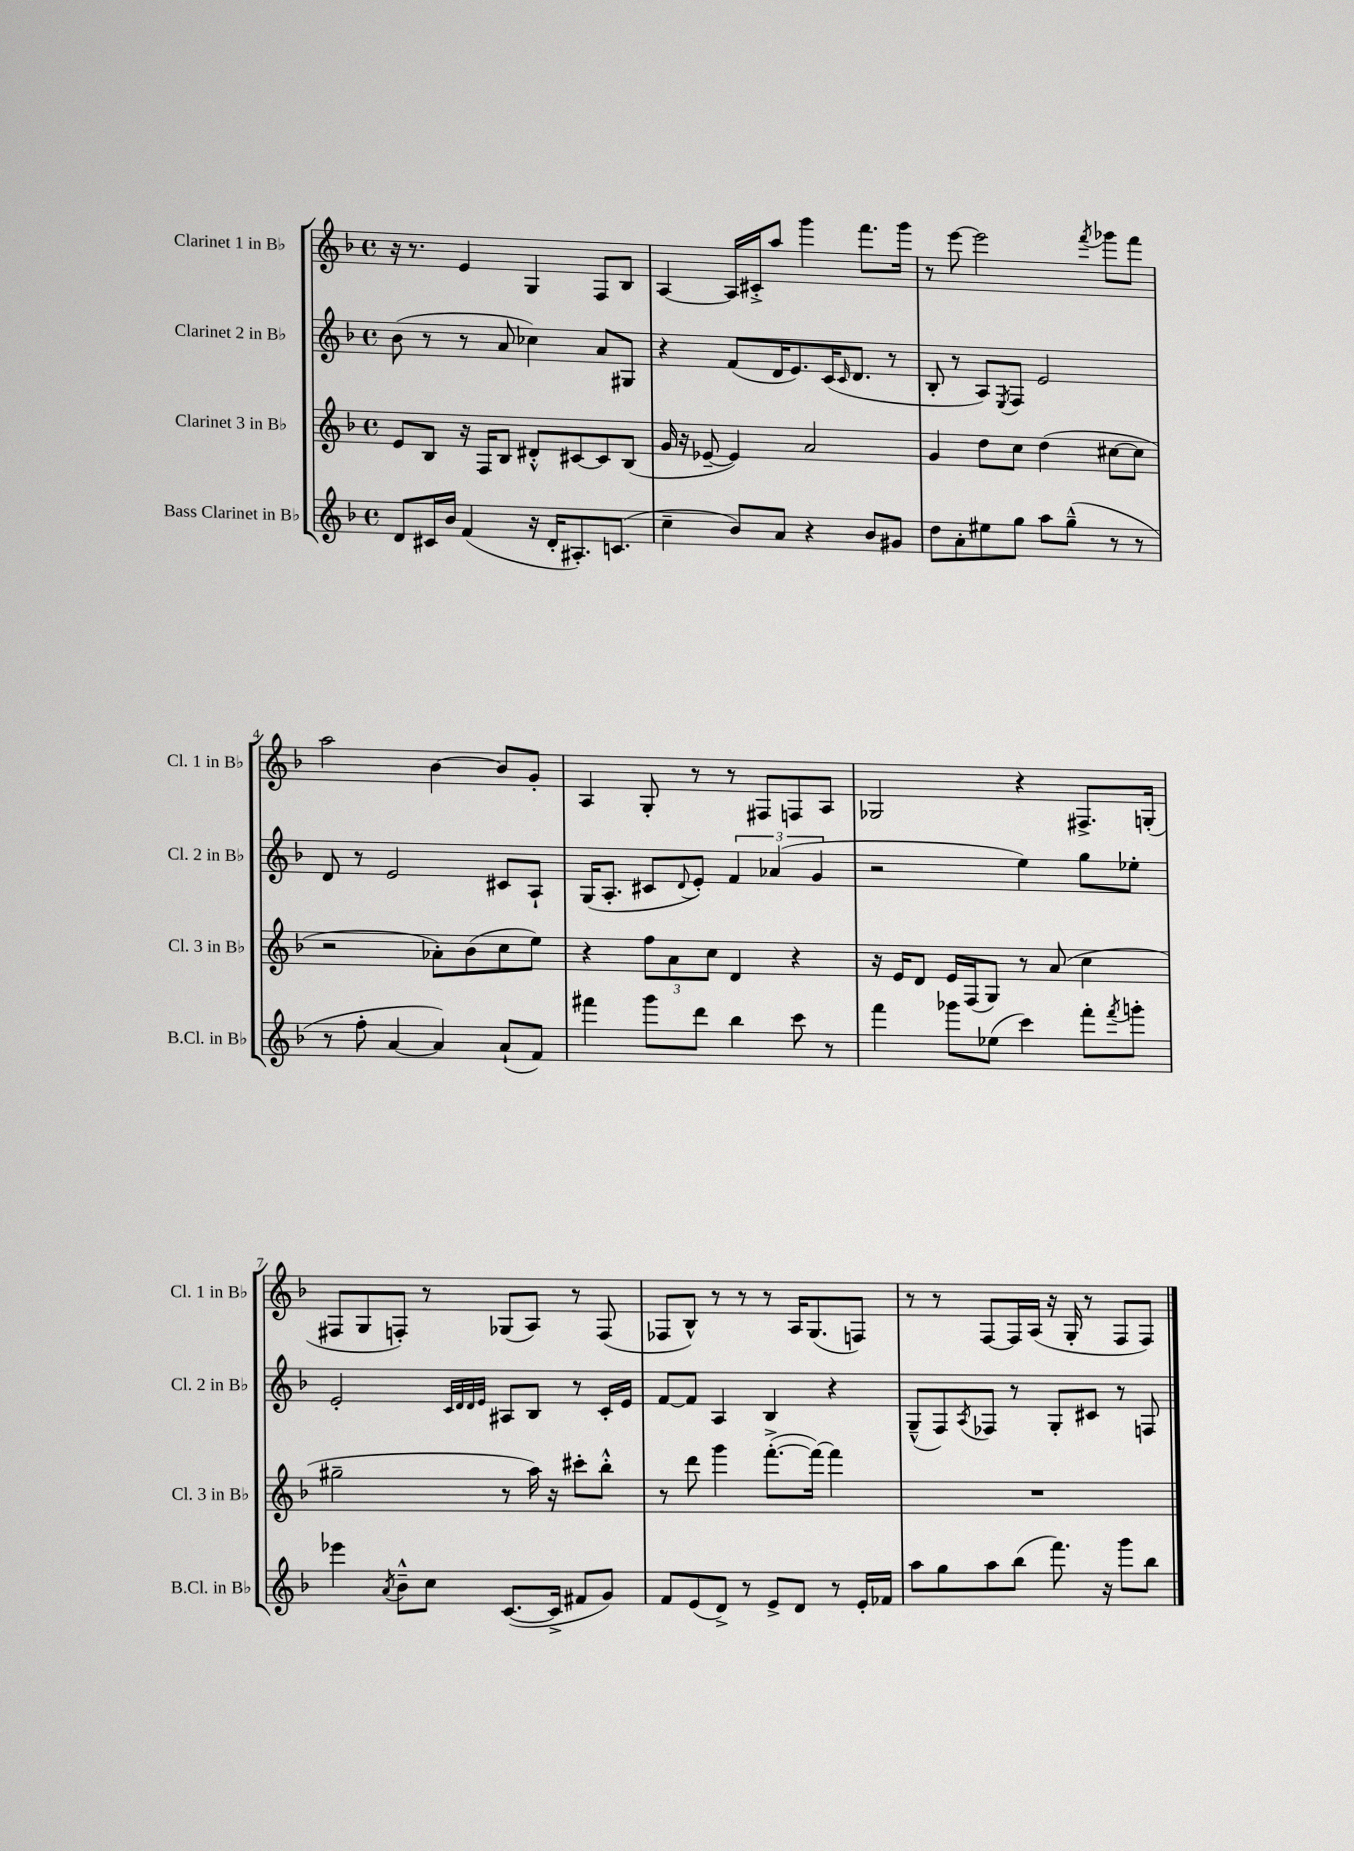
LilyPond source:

<<
\new StaffGroup <<
\new Staff = "s0" \with { instrumentName = "Clarinet 1 in Bb" shortInstrumentName = "Cl. 1 in Bb" } {
    \clef treble \key f \major \defaultTimeSignature \time 4/4
    r16 r8. e'4 g4 f8 bes8 |
    a4~ a16 cis'16-.-> a''8 g'''4 f'''8. g'''16 |
    r8 e'''8~ e'''2 \acciaccatura { f'''8 } ges'''8 f'''8 |
    a''2 bes'4~ bes'8 g'8-. |
    a4 g8-. r8 r8 fis8 f8 a8 |
    ges2 r4 fis8.-> g16-.( |
    fis8 g8 f8-.) r8 ges8( a8) r8 f8( |
    fes8 bes8-^) r8 r8 r8 a16 g8.( f8) |
    r8 r8 f8~ f16 a16( r16 g16-. r8 f8 f8) \bar "|." |
}
\new Staff = "s1" \with { instrumentName = "Clarinet 2 in Bb" shortInstrumentName = "Cl. 2 in Bb" } {
    \clef treble \key f \major \defaultTimeSignature \time 4/4
    bes'8( r8 r8 a'8 ces''4) a'8 gis8 |
    r4 f'8( d'16 e'8.) c'16( \grace { c'16 } d'8. r8 |
    bes8-. r8 a8) \acciaccatura { e8 } f8 e'2 |
    d'8 r8 e'2 cis'8 a8-! |
    g16( a8.-. cis'8 \appoggiatura { d'8 } e'8-.) \tuplet 3/2 { f'4 aes'4( g'4 } |
    r2 e''4) g''8 ees''8-. |
    e'2-. \grace { c'32 d'32 d'32 e'32 } ais8 bes8 r8 c'16-. e'16 |
    f'8~ f'8 a4 bes4 r4 |
    g8---^( f8) \acciaccatura { a8 } fes8 r8 g8-. cis'8 r8 f8 \bar "|." |
}
\new Staff = "s2" \with { instrumentName = "Clarinet 3 in Bb" shortInstrumentName = "Cl. 3 in Bb" } {
    \clef treble \key f \major \defaultTimeSignature \time 4/4
    e'8 bes8 r16 f16 bes8 dis'8-.-^ cis'8~ cis'8 bes8( |
    g'16 r16 ees'8~-- ees'4) a'2 |
    g'4 d''8 c''8 d''4( cis''8~ cis''8 |
    r2 aes'8-.) bes'8( c''8 e''8) |
    r4 \tuplet 3/2 { f''8 a'8 c''8 } d'4 r4 |
    r16 e'16 d'8 e'16 f16( g8) r8 a'8( c''4 |
    gis''2-- r8 a''16) r16 cis'''8-. bes''8-.-^ |
    r8 d'''8 g'''4 f'''8.~-.->( f'''16~) f'''4 |
    R1 \bar "|." |
}
\new Staff = "s3" \with { instrumentName = "Bass Clarinet in Bb" shortInstrumentName = "B.Cl. in Bb" } {
    \clef treble \key f \major \defaultTimeSignature \time 4/4
    d'8 cis'16 bes'16 f'4( r16 d'16-. ais8.-.) c'8.( |
    c''4-- bes'8) a'8 r4 bes'8 gis'8 |
    d''8 a'8-. eis''8 g''8 a''8 g''8---^( r8 r8 |
    r8 f''8-. a'4~ a'4) a'8-!( f'8) |
    fis'''4 g'''8 d'''8 bes''4 c'''8 r8 |
    f'''4 ges'''8 ees''8( c'''4) f'''8-. \acciaccatura { f'''8 } g'''8-. |
    ees'''4 \acciaccatura { a'8 } bes'8---^ c''8 c'8.~( c'16-> fis'8 g'8) |
    f'8 e'8( d'8->) r8 e'8-> d'8 r8 e'16-. fes'16 |
    a''8 g''8 a''8 bes''8( f'''8.) r16 g'''8 bes''8 \bar "|." |
}
>>
>>
